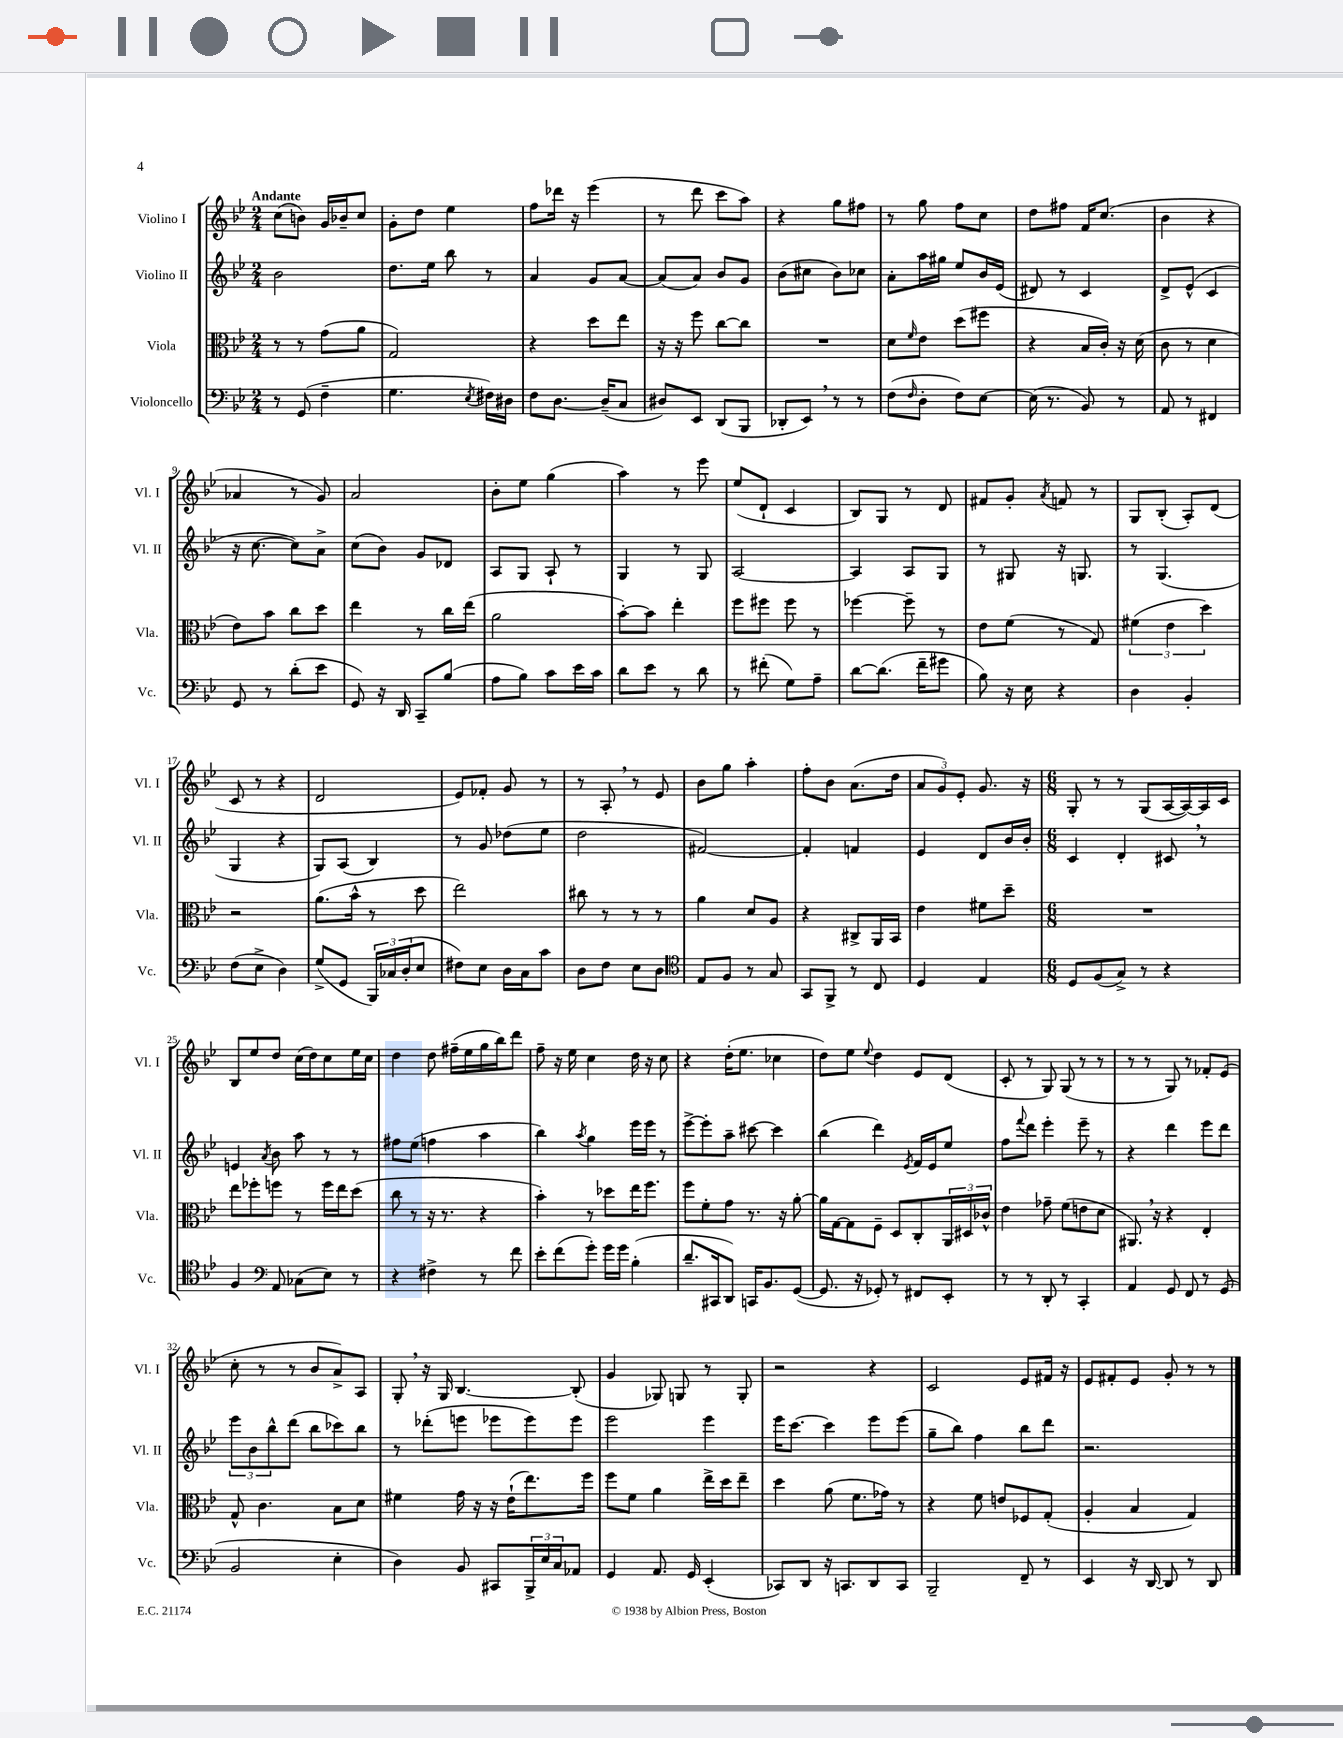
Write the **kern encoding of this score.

**kern	**kern	**kern	**kern
*part4	*part3	*part2	*part1
*staff4	*staff3	*staff2	*staff1
*I"Violoncello	*I"Viola	*I"Violino II	*I"Violino I
*I'Vc.	*I'Vla.	*I'Vl. II	*I'Vl. I
*clefF4	*clefC3	*clefG2	*clefG2
*k[b-e-]	*k[b-e-]	*k[b-e-]	*k[b-e-]
*M2/4	*M2/4	*M2/4	*M2/4
=1	=1	=1	=1
!	!	!	!LO:TX:a:B:t=Andante
8r	8r	2b-\	(8cc\L
(8GG/	8r	.	8bn\J)
4F~\	(8g\L	.	16g/LL
.	.	.	16b-X~/J
.	8a\J	.	8cc/J
=2	=2	=2	=2
4.G\	2G/)	8.dd\L	8g'\L
.	.	.	8dd\J
.	.	16ee-\Jk	.
.	.	8bb-\	4ee-\
8qE-/	.	.	.
16F#X\LL)	.	8r	.
16D#X\JJ	.	.	.
=3	=3	=3	=3
8F\L	4r	4a/	8ff\L
[8.D\J	.	.	16ddd-X\Jk
.	.	.	16r
.	8dd\L	8g/L	(4eee-\
(16D~/KL]	.	.	.
8C/J	8ee-\J	[8a/J	.
=4	=4	=4	=4
8D#X/L)	16r	(8a/L]	8r
.	16r	.	.
8EE-/J	8ff\	8a/J)	8ddd\
(8DD/L	[8cc\L	8b-/L	8ccc\L
8BBB-/J	8cc\J]	8g/J	8aa\J)
=5	=5	=5	=5
8DD-X'/L	2r	(8b-\L	4r
8EE-,/J)	.	8cc#X\J	.
8r	.	8b-\L)	8gg\L
8r	.	8cc-X\J	8ff#X\J
=6	=6	=6	=6
(8F\L	8d\L	8a'\L	8r
16qqF/	16qqf/	.	.
8D'\J	8e-\J	16aa\L	8gg\
.	.	16gg#X\JJ	.
8F\L)	(8dd\L	8ee-/L	8ff\L
[8E-\J	8ff#X\J	16b-/L	8cc\J
.	.	(16e-/JJ	.
=7	=7	=7	=7
(16E-\]	4r	8d#X/)	8dd\L
8.r	.	.	.
.	.	8r	8ff#X\J
8BB-/)	16B-/LL	4c/	16f/KL
.	16c'/JJ)	.	(8.cc/J
8r	16r	.	.
.	(16d\	.	.
=8	=8	=8	=8
8AA/	8c\	8d^/L	4b-\
8r	8r	(8e-^^/J	.
4FF#X/	4d\	4c/	4r
!!LO:LB:g=z
=9	=9	=9	=9
8GG/	8e-\L)	16r	4a-X/
.	.	[8.cc\	.
8r	8b-\J	.	.
(8d'\L	8cc\L	8cc\L])	8r
8e-\J	8dd\J	8a^\J	8g/)
=10	=10	=10	=10
8GG/)	4ee-\	(8cc\L	2a/
16r	.	8b-\J)	.
16DD/	.	.	.
8CC~/L	8r	8g/L	.
(8B-/J	16cc\LL	8d-X/J	.
.	(16ee-\JJ	.	.
=11	=11	=11	=11
8A\L	2a\	8A/L	8b-'\L
8B-\J)	.	8G/J	8ee-\J
8c\L	.	8A`/	(4gg\
16e-\L	.	8r	.
16c\JJ	.	.	.
=12	=12	=12	=12
8d\L	[8b-'\L)	4G/	4aa\)
8e-\J	8b-\J]	.	.
8r	4ee-'\	8r	8r
8d\	.	8G/	8eee-\
=13	=13	=13	=13
8r	8ff\L	[2A/	(8ee-/L
(8f#X'\	8ff#X\J	.	8d`/J
8G\L)	8ff#\	.	4c/
8A~\J	8r	.	.
=14	=14	=14	=14
[8d\L	[4ff-X\	4A/]	8B-/L)
(8.d\J]	.	.	8G/J
.	8ff-~\]	8A/L	8r
16f~\KL	.	.	.
8g#X\J	8r	8G/J	8d/
=15	=15	=15	=15
8B-\)	8e-\L	8r	8f#X/L
16r	(8f\J	8G#X/	8g'/J
16E-\	.	.	.
.	.	.	8qa/
4r	8r	16r	8fn/
.	.	8.Gn/	.
.	8G/)	.	8r
=16	=16	=16	=16
4D\	(6f#X\	8r	8G/L
.	.	(4.G/	(8B-'/J
.	6e-\	.	.
4BB-'/	.	.	8A'/L)
.	6dd\)	.	.
.	.	.	(8d/J
!!LO:LB:g=z
=17	=17	=17	=17
(8F\L	2r	4G/	8c/
8E-^\J	.	.	8r
4D\)	.	4r	4r
=18	=18	=18	=18
(8G^/L	(8.a\L	8G/L)	2d/
8GG/J	.	(8A/J	.
.	16b-^^\Jk	.	.
24BBB-/LL)	8r	4B-/)	.
24C-X/	.	.	.
(24D'/J	.	.	.
8E-/J	8dd\	.	.
=19	=19	=19	=19
8F#X\L)	2ee-\)	8r	8e-/L)
8E-\J	.	8g/	8f-X'/J
16D\LL	.	(8dd-X\L	8g/
16C\J	.	.	.
8c\J	.	8ee-\J	8r
=20	=20	=20	=20
8D\L	8cc#X\	2dd\	8r
8F\J	8r	.	8A',/
8E-\L	8r	.	8r
8D\J	8r	.	8e-/
=21	=21	=21	=21
*clefC4	*	*	*
8E-/L	4a\	[2f#X/)	8b-\L
8F/J	.	.	8gg\J
8r	8d/L	.	4aa'\
8G/	8A/J	.	.
=22	=22	=22	=22
8GG/L	4r	4f#'/]	8ff'\L
8FF^/J	.	.	8b-\J
8r	8C#X^/L	4fn/	(8.a\L
8C/	16AA/L	.	.
.	16BB-/JJ	.	16dd\Jk
=23	=23	=23	=23
4D/	4e-\	4e-/	12a/L
.	.	.	12g/)
.	.	.	12e-'/J
4E-/	8f#X\L	8d/L	8.g/
.	8dd~\J	16b-/L	.
.	.	16b-'/JJ	16r
=24	=24	=24	=24
*M6/8	*M6/8	*M6/8	*M6/8
8D/L	2.r	4c/	8G'/
(8F/	.	.	8r
8G^/J)	.	4d'/	8r
8r	.	.	(8G/L
4r	.	8c#X,/	[16A/L
.	.	.	16A/_)
.	.	8r	16A/]
.	.	.	16c/JJ
!!LO:LB:g=z
=25	=25	=25	=25
4F/	8ee-\L	4en/	8B-/L
.	8ff-X'\	.	8ee-/
*clefF4	*	*	*
.	.	8qa/	.
8AA/	8ffn\J	8b-\	8dd/J
(8C-X\L	8r	8aa\	(16cc\LL
.	.	.	16dd\J)
8E-\J)	16ff\LL	8r	8cc\
.	16ee-\J	.	.
8r	(8dd\J	8r	16ee-\L
.	.	.	16cc\JJ
=26	=26	=26	=26
4r	8cc\	8ff#X\L	4dd\
.	8r	(8ee-\J	.
4F#X^\	16r	4ffn\	8dd\
.	8.r	.	.
.	.	.	(16ff#X~\LL
.	.	.	16ee-\
8r	4r	4aa\	16gg\
.	.	.	16bb-\J)
8f\	.	.	8ddd\J
=27	=27	=27	=27
8e-'\L	4b-'\)	4bb-\)	8ff~\
(8f\	.	.	16r
.	.	.	16ee-\
.	.	8qaa/	.
8g'\J)	8r	4gg\	4cc\
16g\LL	8dd-X\L	.	.
16g\JJ	.	.	.
(4B-'\	16ee-\K	16eee-\LL	16dd\
.	8.ff\J	16eee-\JJ	16r
.	.	8r	8cc\
=28	=28	=28	=28
8.d~/L	8ff\L	[8eee-^\L	4r
.	8f'\	8eee-'\]	.
16CC#X/k	.	.	.
8DD/J)	8g\J	8aa~\J	(16dd'\KL
.	.	.	8.ee-\J
16CCn/KL	8.r	[8ccc#X\	.
8.BB-/	.	.	.
.	.	4ccc#\]	4cc-X\
.	16r	.	.
([8GG/J	[8a'\	.	.
=29	=29	=29	=29
8.GG/]	16a\LL]	(4bb-\	8dd\L)
.	[16G\J	.	.
.	8G\]	.	8ee-\J
16r	.	.	.
.	.	.	8qqee-/
8GG-X'/)	8F~\J	4ddd\)	4dd\
8r	8D/L	.	.
.	.	8qe-/	.
8FF#X/L	8C'/	16f/LL	8e-/L
.	.	16e-/J	.
8EE-'/J	24AA/L	8ee-/J	(8d/J
.	24D#X/	.	.
.	24c-X^^/JJ	.	.
=30	=30	=30	=30
8r	4e-\	8ff\L	8c'/
.	.	8qqfff/	.
8r	.	8ddd\J	8r
8DD'/	8g-X~\	4eee-'\	8G/)
8r	(8f\L	.	(8G/
4CC'/	8en\	8eee-~\	8r
.	8d\J	8r	8r
=31	=31	=31	=31
4AA/	8.AA#X,/)	4r	8r
.	.	.	8r
.	16r	.	.
8GG/	4r	4ddd\	8G/)
8FF/	.	.	8r
8r	4E-'/	8eee-\L	8f-X'/L
(8GG/	.	8ddd\J	(8e-/J
!!LO:LB:g=z
=32	=32	=32	=32
2BB-/	8G^^/	12eee-\L	8cc'\
.	.	12b-\	.
.	4.c\	.	8r
.	.	12bb-^^\	.
.	.	(8ddd\J	8r
.	.	8bb-\L	8b-/L
4E-'\	8B-\L	8ccc-X\)	8a^/)
.	8d\J	8bb-\J	8A/J
=33	=33	=33	=33
4D\)	4f#X\	8r	8G',/
.	.	(8ddd-X'\L	16r
.	.	.	16G/
8BB-/	16g\	8eeen\J	[4.B-/
.	16r	.	.
8CC#X/L	16r	8eee-X\L	.
.	(16e-`\KL	.	.
24BBB-^/L	8.ee-\)	8eee-\)	.
24E-/	.	.	.
24C/J	.	.	.
8AA-X/J	.	8eee-\J	(8B-'/]
.	16ff\Jk	.	.
=34	=34	=34	=34
4GG/	8ff\L	2eee-\	4g/
.	8f\J	.	.
8.AA/	4a\	.	8G-X/)
.	.	.	8Gn/
16GG/	.	.	.
(4EE-'/	16ee-^\LL	4eee-\	8r
.	16dd\J	.	.
.	8ee-~\J	.	8G'/
=35	=35	=35	=35
8CC-X/L)	4dd\	16eee-\KL	2r
.	.	[8.ccc\J	.
8DD/J	.	.	.
16r	(8a\	4ccc\]	.
8.CCn/L	.	.	.
.	8.f\L	.	.
8DD/	.	8eee-\L	4r
.	16g-X\Jk)	.	.
8CC/J	8r	(8eee-\J	.
=36	=36	=36	=36
2BBB-~/	4r	8gg~\L	2c/
.	.	8bb-\J)	.
.	8f\	4ff\	.
.	8en/L	.	.
8FF~/	8F-X/	8bb-\L	8e-/L
8r	(8G'/J	8ddd\J	16f#X/Jk
.	.	.	16r
=37	=37	=37	=37
4EE-/	4A'/	2.r	8e-/L
.	.	.	8f#X'/
16r	4B-/	.	8e-/J
[16DD/	.	.	.
8DD/]	.	.	8g'/
8r	4G/)	.	8r
8DD/	.	.	8r
==	==	==	==
*-	*-	*-	*-
